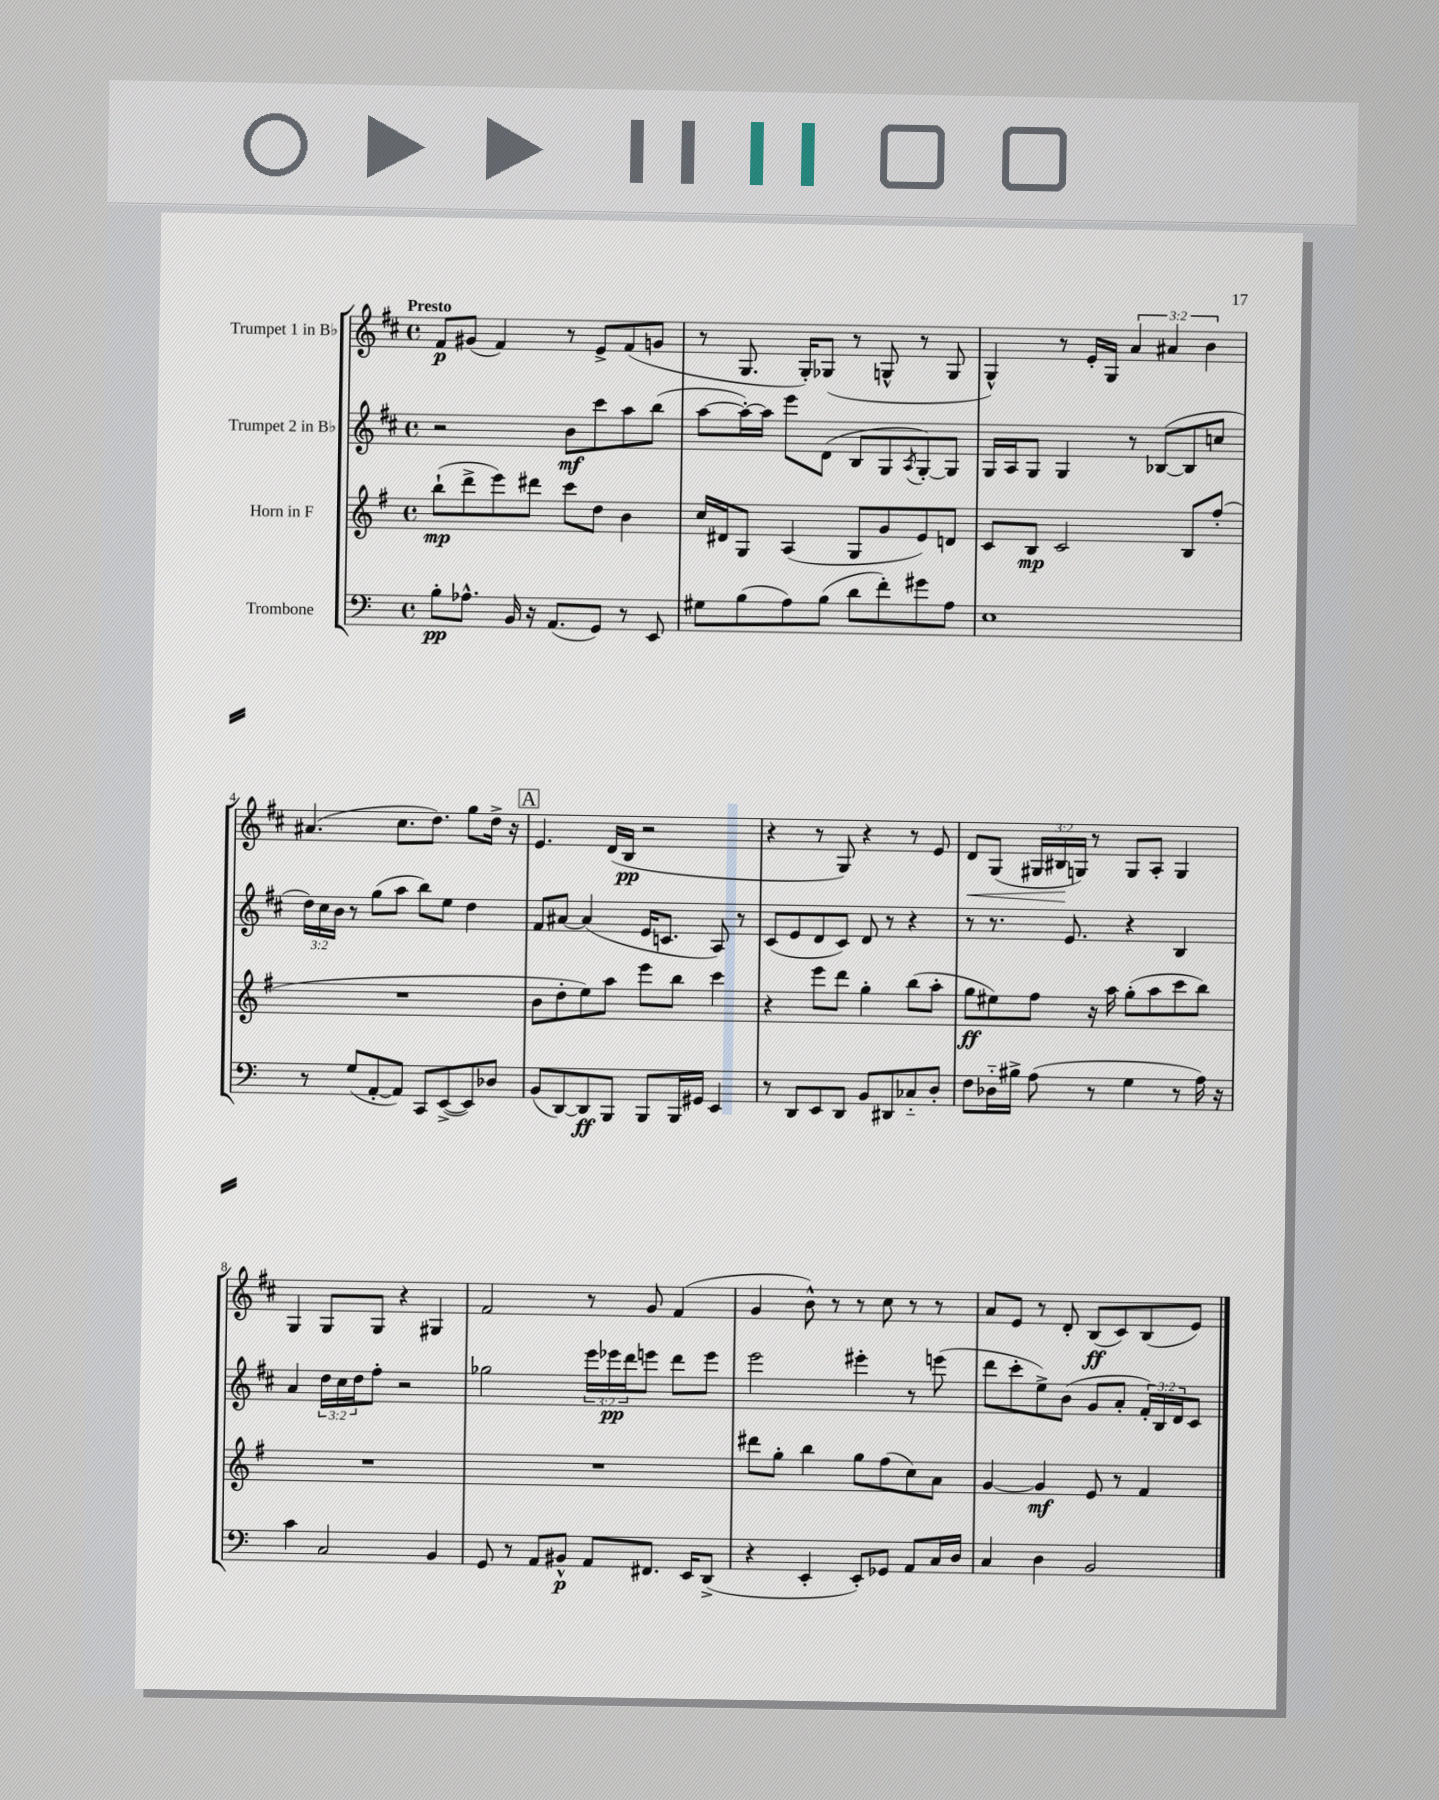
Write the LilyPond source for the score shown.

<<
\new StaffGroup <<
\new Staff = "s0" \with { instrumentName = "Trumpet 1 in Bb" } {
    \clef treble \key d \major \defaultTimeSignature \time 4/4 \override Staff.TupletNumber.text = #tuplet-number::calc-fraction-text \tempo "Presto"
    fis'8\p gis'8( fis'4) r8 e'8-> fis'8( g'8 |
    r8 g8. g16-.) ges8( r8 g8-^ r8 g8 |
    g4-^) r8 e'16-. g16 \tuplet 3/2 { a'4 ais'4 b'4 } |
    ais'4.( cis''8. d''8.) g''8 d''16-> r16 |
    \mark \markup { \box "A" } e'4. d'16( b16\pp r2 |
    r4 r8 g8) r4 r8 e'8 |
    d'8\< g8( \tuplet 3/2 { gis16 bis16\! g16) } r8 g8 a8-. g4 |
    g4 g8 g8 r4 gis4 |
    fis'2 r8 g'8 fis'4( |
    g'4 b'8-^) r8 r8 cis''8 r8 r8 |
    a'8 e'8 r8 d'8-. b8\ff( cis'8) b8( e'8) \bar "|." |
}
\new Staff = "s1" \with { instrumentName = "Trumpet 2 in Bb" } {
    \clef treble \key d \major \defaultTimeSignature \time 4/4 \override Staff.TupletNumber.text = #tuplet-number::calc-fraction-text
    r2 b'8\mf cis'''8 a''8 b''8( |
    a''8~ a''16~-.) a''16 e'''8 d'8( b8 g8 \acciaccatura { a8 } g8~-.) g8 |
    g16 a16 g8 g4 r8 bes8~( bes8 c''8 |
    \tuplet 3/2 { d''16) cis''16 b'16 } r8 g''8( a''8 b''8) e''8 d''4 |
    \mark \markup { \box "A" } fis'8 ais'8~ ais'4( e'16 c'8. a8) r8 |
    cis'8( e'8 d'8 cis'8) d'8 r8 r4 |
    r8 r8. e'8. r4 b4 |
    a'4 \tuplet 3/2 { d''16 cis''16 d''16 } fis''8-. r2 |
    ges''2 \tuplet 3/2 { e'''16 ees'''16\pp d'''16 } e'''8 d'''8 e'''8 |
    e'''2 eis'''4-. r8 e'''8( |
    d'''8 cis'''8-. e''8->) b'8( g'8 a'8-. \tuplet 3/2 { fis'16-.) b16 d'16 } cis'8 \bar "|." |
}
\new Staff = "s2" \with { instrumentName = "Horn in F" } {
    \clef treble \key g \major \defaultTimeSignature \time 4/4
    b''8-!\mp( d'''8-> e'''8) dis'''8 c'''8 d''8 b'4 |
    c''16 dis'16 g8 a4( g8 g'8 e'8) d'8 |
    c'8 b8\mp c'2 b8 fis''8-.( |
    R1 |
    \mark \markup { \box "A" } b'8 d''8-. e''8) a''8 e'''8 b''8 c'''4 |
    r4 e'''8 d'''8 g''4-. b''8( a''8-. |
    g''8\ff eis''8) fis''8 r16 a''16 g''8-.( a''8 c'''8 b''8) |
    R1 |
    R1 |
    dis'''8 g''8-. b''4 g''8 fis''8( c''8) a'8 |
    g'4~ g'4\mf e'8 r8 fis'4 \bar "|." |
}
\new Staff = "s3" \with { instrumentName = "Trombone" } {
    \clef bass \key c \major \defaultTimeSignature \time 4/4
    b8-.\pp aes8.-^ b,16 r16 a,8.( g,8) r8 e,8 |
    gis8 b8( a8) b8( d'8 f'8-.) gis'8 a8 |
    e1 |
    r8 g8( a,8~-. a,8) c,8 e,8~->( e,8) des8 |
    \mark \markup { \box "A" } b,8( d,8~) d,8\ff b,,8 b,,8 b,,16 gis,16 e,4 |
    r8 d,8 e,8 d,8 b,8 dis,8 ces8-_ d8-. |
    f8 des16-_ bis16-> a8( r8 g4 r8 a16) r16 |
    c'4 c2 b,4 |
    g,8 r8 a,8 bis,8-^\p a,8 fis,8. e,16 d,8->( |
    r4 e,4-. e,8-.) ges,8 a,8 c16 d16 |
    c4 d4 b,2 \bar "|." |
}
>>
>>
